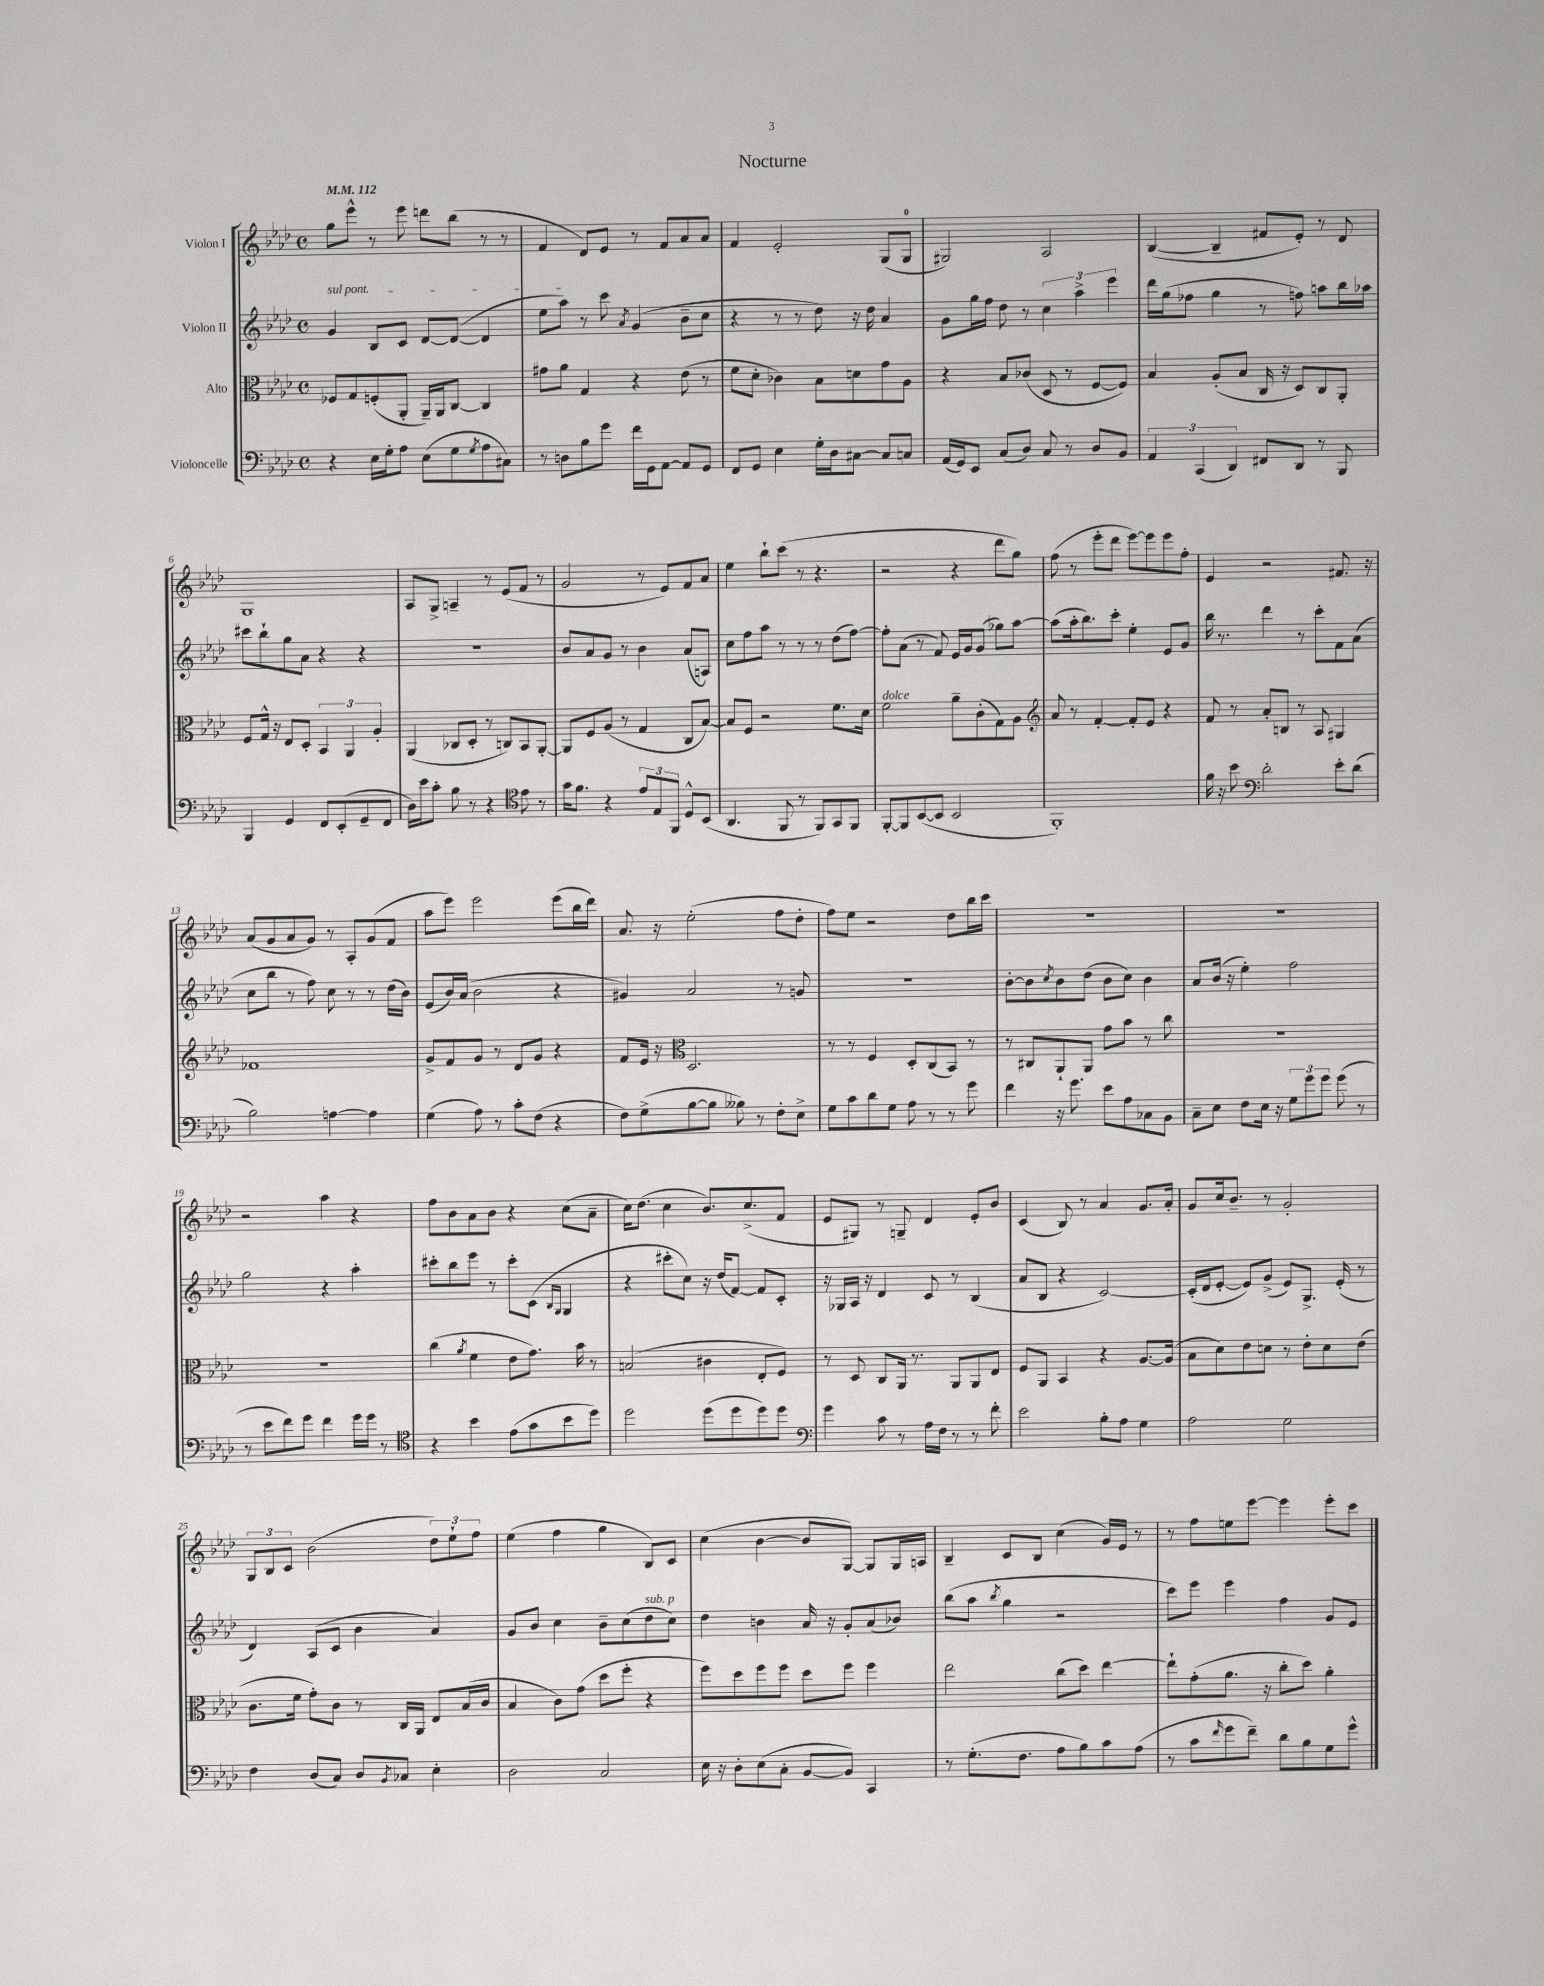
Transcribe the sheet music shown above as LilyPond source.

\header { title = "Nocturne" }
<<
\new StaffGroup <<
\new Staff = "s0" \with { instrumentName = "Violon I" } {
    \clef treble \key aes \major \defaultTimeSignature \time 4/4 \tempo 4 = 112
    g''8 ees'''8-^ r8 ees'''8 d'''8 bes''8( r8 r8 |
    f'4 des'8) ees'8 r8 f'8 aes'8 aes'8 |
    f'4 ees'2-. g8( g8-0 |
    gis2) aes2 |
    bes4~( bes4-- fis'8 ees'8-.) r8 des'8 |
    g1 |
    aes8 g8-> a4-- r8 ees'8( f'8 r8 |
    g'2 r8 ees'8) f'8 aes'8 |
    ees''4 bes''8-! c'''8( r8 r4. |
    r2 r4 des'''8 g''8) |
    f''8( r8 ees'''8-. des'''8 ees'''8~) ees'''8 ees'''8 f''8-. |
    ees'4 r2 fis'8. r16 |
    aes'8( g'8 aes'8 g'8) r8 aes8-. g'8( f'8 |
    aes''8 ees'''8) ees'''2 ees'''8( bes''16 des'''16) |
    aes'8. r16 ees''2-.( f''8 des''8-. |
    f''8) ees''8 r2 des''8 bes''16 c'''16 |
    R1 |
    R1 |
    r2 aes''4 r4 |
    f''8 bes'8 aes'8 bes'8 r4 c''8( aes'8-- |
    c''16) des''8.( c''4 bes'8.) c''8.->( f'8 |
    ees'8 gis8) r8 g8-- des'4 ees'8-. bes'8 |
    c'4( bes8) r8 aes'4 g'8. aes'16-. |
    g'8 c''16 bes'8.-- r8 g'2-. |
    \tuplet 3/2 { g8 bes8 c'8 } bes'2( \tuplet 3/2 { des''8) ees''8-! f''8 } |
    ees''4( f''4 g''4 bes8) c'8 |
    c''4( bes'4~ bes'8 g8~) g8 g16 a16 |
    bes4-- c'8 bes8 c''4( g'16) ees'16 r8 |
    r8 f''8 e''8 ees'''8~ ees'''4 ees'''8-. c'''8 \bar "|." |
}
\new Staff = "s1" \with { instrumentName = "Violon II" } {
    \clef treble \key aes \major \defaultTimeSignature \time 4/4
    \once \override TextSpanner.bound-details.left.text = \markup { \italic "sul pont." } g'4\startTextSpan bes8 c'8 des'8~ des'8~( des'4 |
    ees''8 aes''8\stopTextSpan) r8 c'''8 \acciaccatura { aes'8 } g'4( bes'8-- c''8 |
    r4 r8 r8 des''8) r16 des''16 aes'4 |
    g'8 g''16 f''16 des''8 r8 \tuplet 3/2 { c''4 aes''4-> ees'''4 } |
    des'''16 g''16( fes''8 g''4 r8 f''8) a''8 bes''16 aes''16 |
    cis'''8 bes''8-! g''8 aes'8 r4 r4 |
    r1 |
    bes'8 aes'8 g'8 r8 bes'4 aes'8( a8) |
    c''8 f''8 aes''8 r8 r8 r8 des''8( f''8~) |
    f''8-. aes'8( r8 f'8) ees'16 g'16 g'8( ges''8) aes''8~ |
    aes''8( aes''16-. bes''8.) c'''8-. ees''4-. ees'8 g'8 |
    bes''16 r8. des'''4 r8 c'''8-. f'8 aes'8( |
    c''8 bes''8 r8 f''8) c''8 r8 r8 des''16( bes'16) |
    ees'8( bes'16) aes'16( bes'2 r4 |
    gis'4) aes'2 r8 g'8 |
    r1 |
    bes'8~-. bes'8 \acciaccatura { c''8 } bes'8 des''8( bes'8 c''8) bes'4 |
    aes'8 bes'16( r16 ees''4-.) f''2 |
    g''2 r4 aes''4-. |
    cis'''8-. bes''8 ees'''8 r8 cis'''8-. c'8( \grace { bes16 g16 } g4 |
    r4 cis'''8-. c''8) r16 des''16( f'8~) f'8 c'8-. |
    r16 ges16 aes16 r16 des'4 c'8 r8 bes4( |
    aes'8 bes8 r4 c'2~) |
    c'16-.( des'16 ees'8~-. ees'8) g'8->( ees'8) g8.-> ees'16-.( r8 |
    des'4) aes8( c'8 bes'4 aes'4) |
    g'8 bes'8 c''4 bes'8-- c''8( des''8^\markup { \italic "sub. p" } c''8) |
    des''4 b'4 aes'16 r16 g'8-. aes'8( bes'8) |
    bes''8( aes''8 \acciaccatura { bes''8 } g''4 r2 |
    c'''8) ees'''8 ees'''4 f''4 g'8 ees'8 \bar "|." |
}
\new Staff = "s2" \with { instrumentName = "Alto" } {
    \clef alto \key aes \major \defaultTimeSignature \time 4/4
    fes8 g8 f8-.( aes,8-. aes,16--) aes,16 c8~ c4 |
    gis'8 aes'8 g4 r4 ees'8( r8 |
    f'8 des'8-. ces'4) bes8 d'8 g'8 aes8 |
    r4 bes8 ces'8( des8 r8 f8~ f8) |
    bes4 aes8-.( bes8 c16 r16 des8) c8 aes,8-. |
    f8 g16-^ r16 ees8 des8-. \tuplet 3/2 { bes,4 aes,4 aes4-. } |
    aes,4( ces8 des8-. r8 c8) bes,8 aes,8~-. |
    aes,8 f8 aes8( r8 g4 c8 bes8~) |
    bes8 f8 r2 f'8. des'16 |
    f'2^\markup { \italic "dolce" } aes'8-- c'8-.( g8) aes8 |
    \clef treble aes'8 r8 f'4~-. f'8-. ees'8 r4 |
    f'8 r8 aes'8-. b8 r8 aes8 gis4 |
    fes'1 |
    g'8-> f'8 g'8 r8 des'8 g'8 r4 |
    f'8 ees'16 r16 \clef alto des2. |
    r8 r8 f4 des8-. c8( bes,8) r8 |
    r8 cis8 aes,8-! aes,8 g'8 bes'8 r8 c''8 |
    R1 |
    R1 |
    c''4( \acciaccatura { aes'8 } f'4 ees'8 g'8.) bes'16 r8 |
    b2( cis'4 ees8-. f8) |
    r8 des8 c8 aes,16 r8. aes,8 aes,8 ees8 |
    f8 aes,8 bes,4 r4 aes8.~ aes16( |
    bes8 des'8) ees'8 d'8 r8 ees'8-. d'8 ees'8( |
    c'8. f'16 g'8-.) c'8 r8 c16 aes,16 ees8 bes16( c'16 |
    bes4 c'8) g'8( des''8 f''8-. r4 |
    f''8) des''8 f''8 f''8 des''8 f''8 f''4 |
    ees''2 c''8( des''8) ees''4~ |
    ees''8-! g'8-.( aes'8. r16 c''8-. des''8) aes'4-. \bar "|." |
}
\new Staff = "s3" \with { instrumentName = "Violoncelle" } {
    \clef bass \key aes \major \defaultTimeSignature \time 4/4
    r4 ees16 g16-. aes8 ees8( g8 \acciaccatura { g8 } aes8 cis8) |
    r8 d8 bes8 g'8 f'16 g,16 aes,8~ aes,8 g,8 |
    f,8 g,8 ees4 g16-. des16 cis8~ cis8 c8 |
    aes,16( g,16) ees,8 c8( des8) c8 r8 des8 bes,8 |
    \tuplet 3/2 { aes,4 c,4( des,4) } fis,8 des,8 r8 bes,,8 |
    bes,,4 g,4 f,8 ees,8-.( g,8-- f,8 |
    des16) ees'16 c'8-. bes8 r8 r4 \clef tenor ees'8 r8 |
    g'16 f'8. r4 \tuplet 3/2 { ees'8 ees8 f,8 } des8-^ bes,8( |
    aes,4. f,8 r8 f,8) g,8 f,8 |
    f,8~-. f,8 bes,8~( bes,8 bes,2 |
    f,1-.) |
    f'16 r16 bes'8 \clef bass des'2-. ees'8-. des'8( |
    bes2) a4~ a4 |
    g4( aes8) r8 c'8-. f8( r4 |
    f8) g8->( bes8~ bes8 beses8) r8 f8-. ees8-> |
    g8 c'8 des'8 g8 aes8 r8 r8 g'8 |
    f'4 r16 g'8. ees'8 aes8 ces8 bes,8 |
    c8-- ees8 f8 ees16 r16 \tuplet 3/2 { g8 g'8 g'8 } g'8( r8 |
    r8 ees'8 f'8) g'8 f'4 g'16 g'16 r8 |
    \clef tenor r4 bes'4 ees'8( g'8 bes'8 des''8) |
    des''2 des''8( des''8 des''8) des''8 |
    \clef bass g'4 c'8 r8 aes16 f16 r8 r8 f'8-. |
    ees'2 bes8-. aes8 g4 |
    aes2 g2 |
    f4 des8( c8) des8 \acciaccatura { bes,8 } ces8 ees4-. |
    des2 c2 |
    ees16 r16 des8-. ees8( c8-. bes,8~ bes,8) c,4 |
    r8 g8.-.( f8. aes8 bes8) c'8 aes8( |
    r8 c'8 \grace { f'16 } g'8 f'8--) des'8 bes8 g8 g'8-^ \bar "|." |
}
>>
>>
